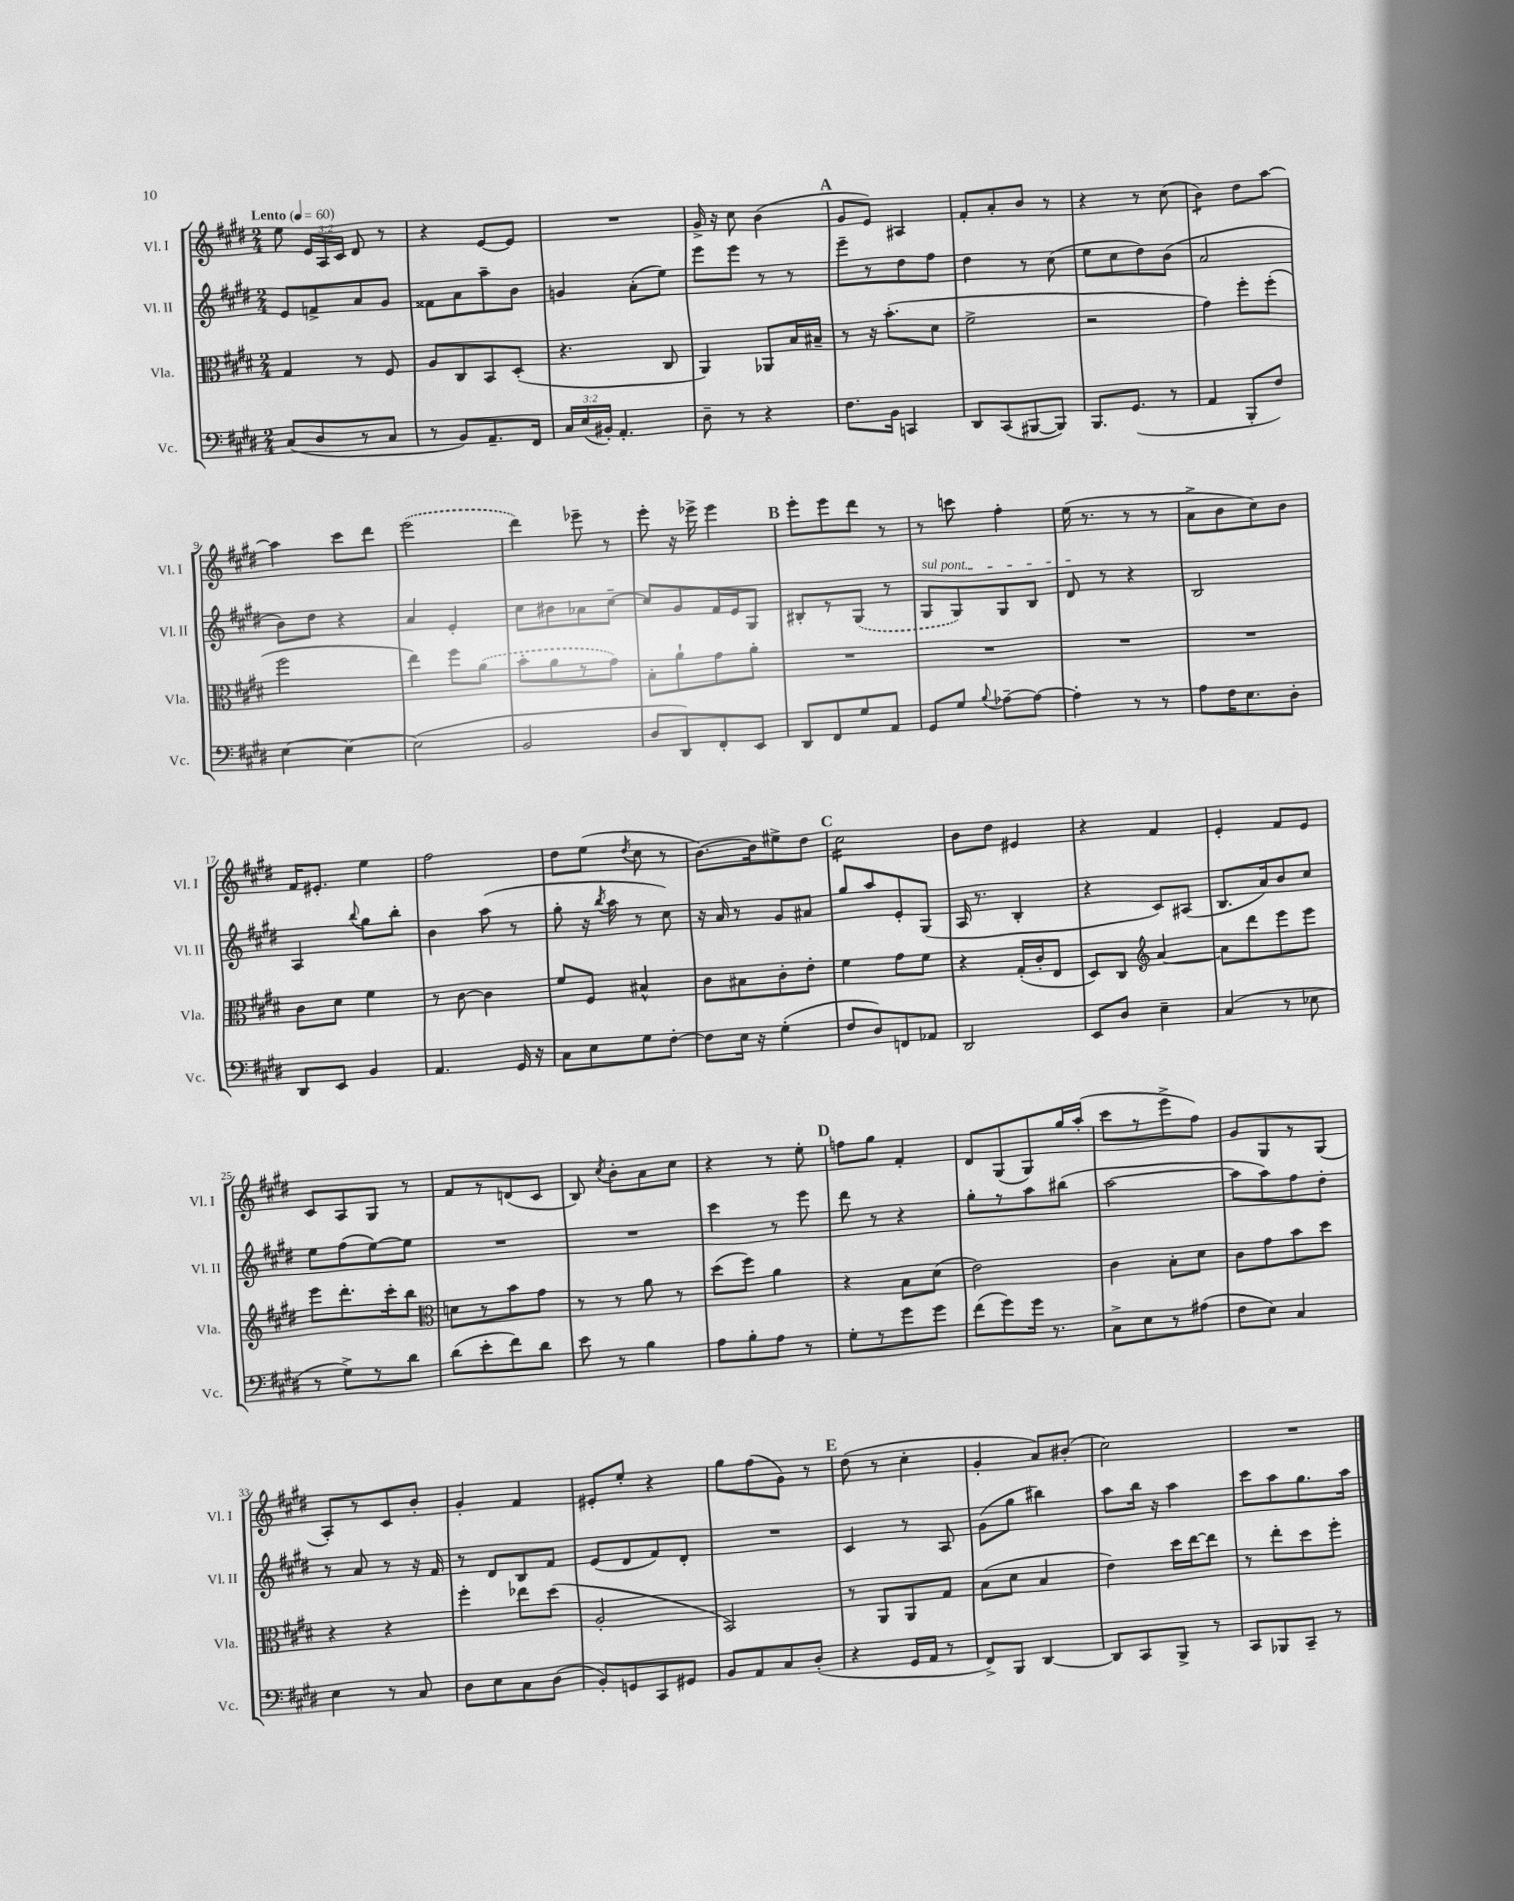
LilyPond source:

<<
\new StaffGroup <<
\new Staff = "s0" \with { instrumentName = "Vl. I" shortInstrumentName = "Vl. I" } {
    \clef treble \key e \major \numericTimeSignature \time 2/4 \override Staff.TupletNumber.text = #tuplet-number::calc-fraction-text \tempo "Lento" 4 = 60
    \autoBeamOff e''8 \tuplet 3/2 { e'16[ a16 cis'16] } dis'8 r8 |
    r4 e'8[~ e'8] |
    R2 |
    gis'16-> r16 cis''8 b'4( |
    \mark \markup { \bold "A" } gis'8[ e'8]) ais4 |
    fis'8[-. a'8-. b'8] r8 |
    r4 r8 cis''8( |
    b'4:8) dis''8[ a''8]~ |
    a''4 cis'''8[ dis'''8] |
    \once \slurDashed e'''2( |
    dis'''4) ees'''8-- r8 |
    e'''8-. r16 ees'''16-> ees'''4 |
    \mark \markup { \bold "B" } e'''8[-. e'''8 dis'''8] r8 |
    r8 c'''8 fis''4-. |
    e''16( r8. r8 r8 |
    a'8[-> b'8 cis''8) b'8] |
    fis'16[ eis'8.]-. e''4 |
    fis''2 |
    dis''8[ e''8]( \acciaccatura { dis''8 } cis''8 r8 |
    b'8.[~) b'16 eis''8-> dis''8] |
    \mark \markup { \bold "C" } cis''2:16 |
    b'8[ dis''8] eis'4 |
    r4 fis'4 |
    e'4-. fis'8[ e'8] |
    cis'8[ a8 gis8] r8 |
    fis'8[ r8 d'8( cis'8] |
    b8) \acciaccatura { cis''8 } b'8[-. a'8 cis''8] |
    r4 r8 e''8-. |
    \mark \markup { \bold "D" } f''8[ gis''8] fis'4-. |
    dis'8[ gis8( gis8) gis''16 a''16]-.( |
    cis'''8[ r8 e'''8-> fis''8]) |
    gis'8[ gis8 r8 gis8]( |
    a8[-.) r8 cis'8 b'8]-. |
    gis'4-. fis'4 |
    eis'8[-. e''8]-. r4 |
    gis''8[ fis''8( gis'8]) r8 |
    \mark \markup { \bold "E" } dis''8( r8 cis''4-. |
    gis'4-. a'8[) bis'8]-.( |
    cis''2) |
    R2 \bar "|." |
}
\new Staff = "s1" \with { instrumentName = "Vl. II" shortInstrumentName = "Vl. II" } {
    \clef treble \key e \major \numericTimeSignature \time 2/4
    \autoBeamOff e'8[ f'8-> a'8 gis'8] |
    fisis'8[ a'8 a''8-- b'8] |
    g'4 a'8[-.( e''8]) |
    e'''8[ e'''8] r8 r8 |
    \mark \markup { \bold "A" } e'''8[-- r8 dis''8 fis''8] |
    dis''4 r8 cis''8( |
    e''8[ cis''8 dis''8) b'8]( |
    a'2 |
    b'8[) dis''8] r4 |
    a'4 e'4-. |
    cis''8[ bis'8 aes'8 cis''8]~-- |
    cis''8[ gis'8 fis'16 e'16 gis8] |
    \mark \markup { \bold "B" } bis8[-. r8 \once \slurDashed gis8]( r8 |
    \once \override TextSpanner.bound-details.left.text = \markup { \italic "sul pont." } gis8[\startTextSpan gis8) gis8 b8] |
    dis'8\stopTextSpan r8 r4 |
    b2 |
    a4 \appoggiatura { b''8 } gis''8[ b''8]-. |
    b'4 a''8( r8 |
    gis''8-. r16 \acciaccatura { b''8 } a''16 r8 cis''8) |
    r16 a'16 r8 gis'8[ ais'8] |
    \mark \markup { \bold "C" } gis''8[ a''8 e'8-. gis8]( |
    a16 r8. b4-. |
    r4 cis'8[) ais8]( |
    b8.[ a'16) b'8 cis''8] |
    e''8[ fis''8( e''8~) e''8] |
    R2 |
    R2 |
    cis'''4 r8 e'''8 |
    \mark \markup { \bold "D" } dis'''8 r8 r4 |
    gis''8[-. r8 a''8 bis''8]( |
    a''2~ |
    a''8[ a''8) fis''8 dis''8]-. |
    r8 a'8 r8 r16 fis'16 |
    r8 dis'8[ b8 fis'8] |
    e'8[( dis'8 fis'8) dis'8]-. |
    R2 |
    \mark \markup { \bold "E" } cis'4 r8 a8 |
    gis'8[( gis''8] bis''4) |
    a''8[ b''16] r16 a''4 |
    cis'''8[ a''8 gis''8. a''16] \bar "|." |
}
\new Staff = "s2" \with { instrumentName = "Vla." shortInstrumentName = "Vla." } {
    \clef alto \key e \major \numericTimeSignature \time 2/4
    \autoBeamOff gis4 r8 fis8 |
    a8[ cis8 b,8 dis8]-.( |
    r4. cis8 |
    a,4) aes,8[ b16 bis16]-- |
    \mark \markup { \bold "A" } r8 r16 b'8.[-.( dis'8] |
    fis'2-> |
    r2 |
    gis'4) fis''8[-. fis''8]-.( |
    fis''2 |
    e''4) fis''8[ \once \slurDashed a'8]( |
    b'8[-. a'8 r8 gis'8]) |
    b8[-. a'8-! gis'8 a'8]-. |
    \mark \markup { \bold "B" } R2 |
    R2 |
    R2 |
    R2 |
    cis'8[ dis'8] fis'4 |
    r8 cis'8~ cis'4 |
    fis'8[ fis8] bis4-^ |
    cis'8[ bis8 cis'8-. e'8]-. |
    \mark \markup { \bold "C" } fis'4 gis'8[ fis'8] |
    r4 gis16[-.( cis'16-. e8] |
    dis8[) cis8] \clef treble a'4~ |
    a'8[ dis'''8 e'''8 e'''8] |
    e'''8[ dis'''8.-. cis'''16-. b''8] |
    \clef alto d'8[ r8 b'8 gis'8] |
    r8 r8 a'8 r8 |
    dis''8[( fis''8]) a'4 |
    \mark \markup { \bold "D" } r4 b8[ dis'8]( |
    e'2) |
    cis'4 b8[-. dis'8] |
    cis'8[ gis'8 b'8 dis''8] |
    r4 r4 |
    fis''4-. ees''8[ dis''8]( |
    a2-. |
    b,2) |
    \mark \markup { \bold "E" } r8 a,8[ a,8 gis8] |
    b8[( dis'8] b4 |
    e'4) dis''16[ e''16~ e''8] |
    r8 e''8[-. dis''8 fis''8]-. \bar "|." |
}
\new Staff = "s3" \with { instrumentName = "Vc." shortInstrumentName = "Vc." } {
    \clef bass \key e \major \numericTimeSignature \time 2/4 \override Staff.TupletNumber.text = #tuplet-number::calc-fraction-text
    \autoBeamOff cis8[( dis8 r8 cis8] |
    r8 b,8[) a,8.-- fis,16] |
    \tuplet 3/2 { cis16[ e16( bis,16]-.) } a,4.-. |
    dis8-- r8 r4 |
    \mark \markup { \bold "A" } fis8.[ b,16] c,4 |
    dis,8[ cis,8( bis,,8~ bis,,8]) |
    b,,8.[ gis,8.]( r8 |
    a,4 b,,8[-. fis8]) |
    e4~ e4~ |
    e2( |
    b,2 |
    dis8[ dis,8) fis,8-. e,8] |
    \mark \markup { \bold "B" } dis,8[ fis,8 gis8 a,8] |
    gis,8[ gis8] \appoggiatura { b8 } aes8[~-- aes8]~ |
    aes4-. r8 r8 |
    a8[ fis16 e8. dis8]-. |
    dis,8[ e,8] b,4 |
    a,4. gis,16 r16 |
    cis8[ e8 gis8 fis8]~-. |
    fis8[ e16] r16 gis4-.( |
    \mark \markup { \bold "C" } fis8[ dis8) f,8 aes,8] |
    dis,2 |
    e,8[ dis8] e4-- |
    cis4( r8 ees8 |
    r8 gis8[->) r8 dis'8] |
    dis'8[( e'8-. fis'8) dis'8] |
    e'8 r8 b4 |
    a8[ b8-. a8] r8 |
    \mark \markup { \bold "D" } gis8[-. r8 gis'8 gis'8] |
    fis'8[( gis'8) gis'16] r8. |
    cis8[-> e8 r8 ais8]( |
    fis8[ e8]) cis4 |
    e4 r8 cis8 |
    dis8[ e8 cis8 dis8]( |
    b,8[-.) g,8 cis,8 gis,8] |
    b,8[ a,8 cis8 dis8]-.( |
    \mark \markup { \bold "E" } r4 gis,16[ a,16] r8 |
    fis,8[->) b,,8] dis,4~ |
    dis,8[ cis,8 b,,8]-> r8 |
    cis,8[ bes,,8 cis,8]-- r8 \bar "|." |
}
>>
>>
